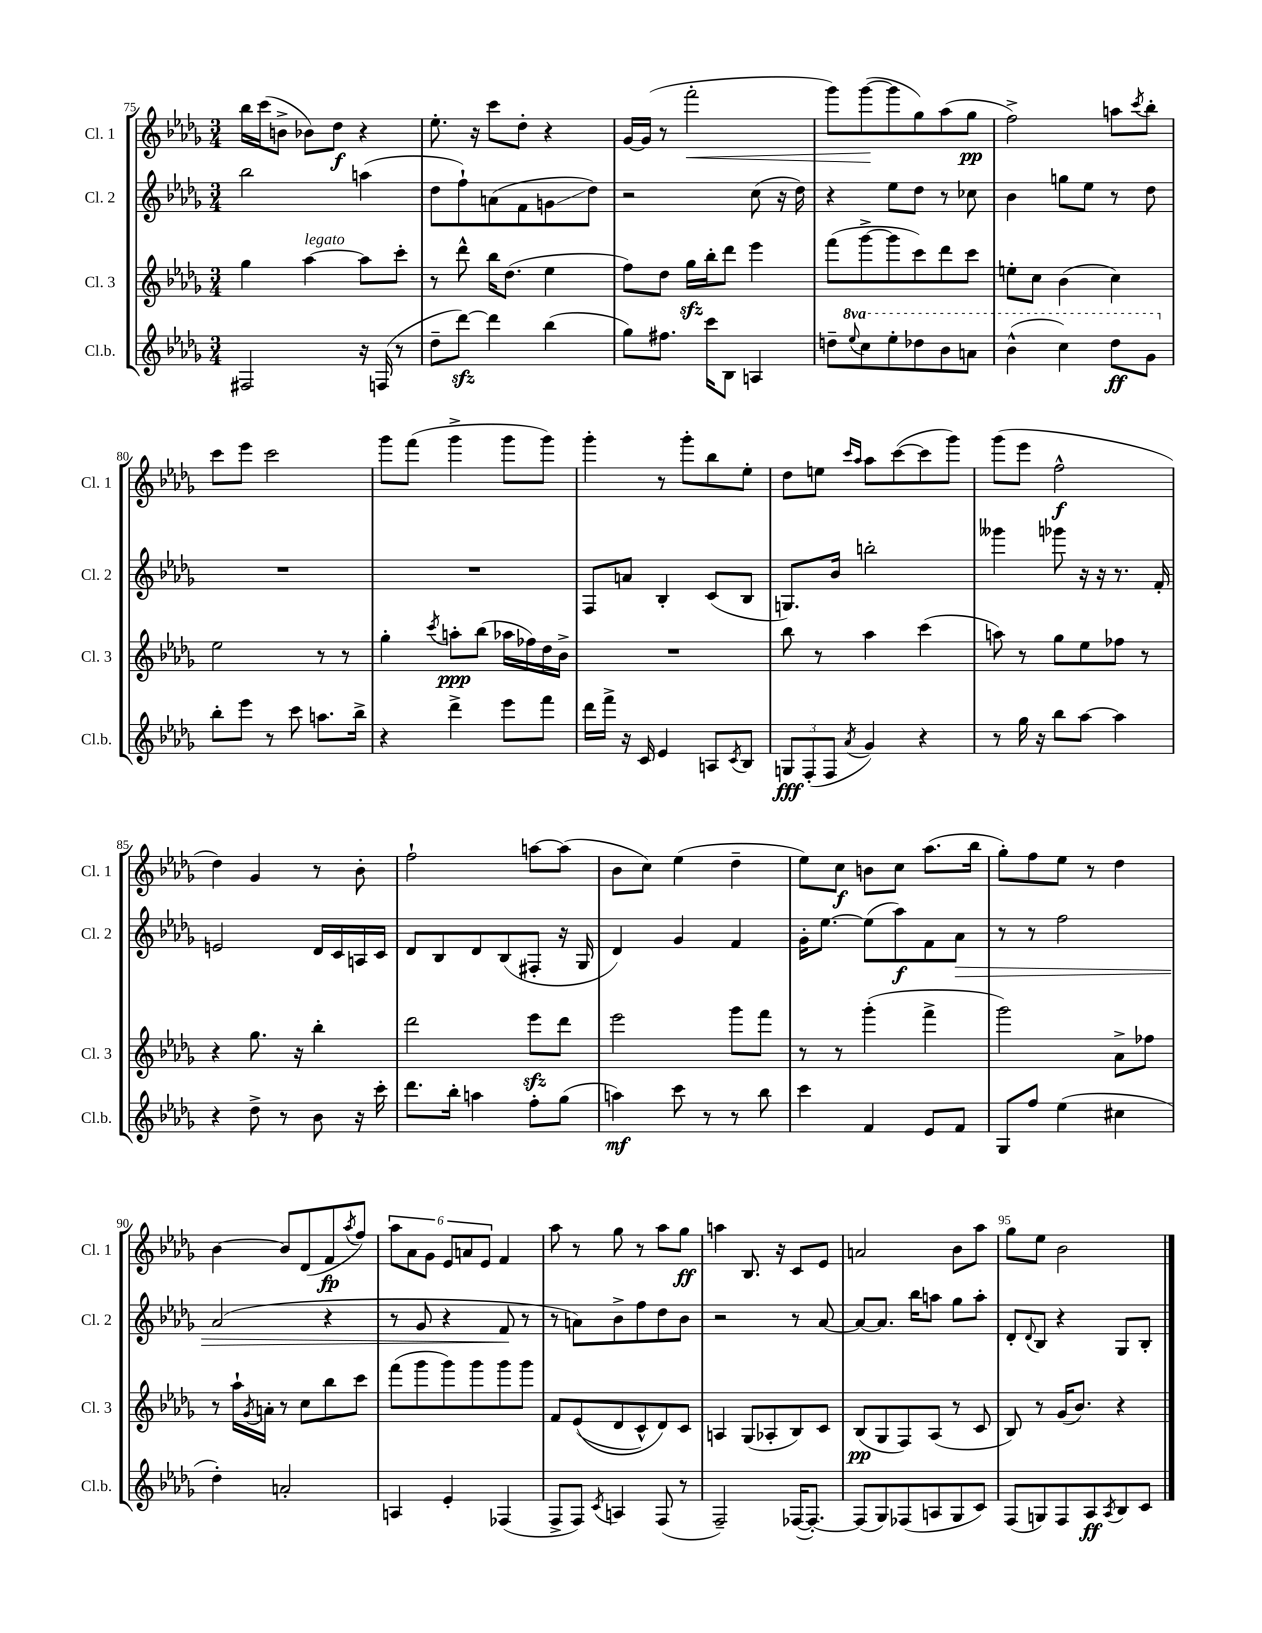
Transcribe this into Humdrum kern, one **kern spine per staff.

**kern	**kern	**kern	**kern
*staff4	*staff3	*staff2	*staff1
*clefG2	*clefG2	*clefG2	*clefG2
*k[b-e-a-d-g-]	*k[b-e-a-d-g-]	*k[b-e-a-d-g-]	*k[b-e-a-d-g-]
*M3/4	*M3/4	*M3/4	*M3/4
2F#/	4gg-\	2bb-\	16bb-\LL
.	.	.	(16ccc\J
.	.	.	8b^\J
.	[4aa-\	.	8b-\L)
.	.	.	8dd-\J
16r	8aa-\]L	(4aa\	4r
(16F/	.	.	.
8r	8ccc'\J	.	.
=	=	=	=
8dd-~\L	8r	8dd-\L	8.ee-'\
[8ddd-\J)	8ddd-^^\	8ff`\)	.
.	.	.	16r
4ddd-\]	16bb-\LK	(8a\	8ccc\L
.	(8.dd-\J	.	.
.	.	8f\	8dd-'\J
(4bb-\	4ee-\	8g\	4r
.	.	8dd-\J)	.
=	=	=	=
8gg-\L)	8ff\L)	2r	[16g-/LL
.	.	.	(16g-/]JJ
8.ff#\J	8dd-\J	.	8r
.	16gg-\LL	.	2fff'\
16ccc\LK	16bb-'\J	.	.
8B-\J	8ddd-\J	.	.
4A/	4eee-\	(8cc\	.
.	.	16r	.
.	.	16dd-\)	.
=	=	=	=
8dd~\L	(8fff\L	4r	8ggg-\L)
8qqeee-/	.	.	.
8ccc\	[8ggg-^\	.	([8ggg-\
8eee-'\	8ggg-\]	8ee-\L	8ggg-\]
8ddd-\	8ccc\)	8dd-\J	8gg-\)
8bb-\	8ddd-\	8r	(8aa-\
8aa\J	8ccc\J	8cc-\	8gg-\J
=	=	=	=
(4bb-^^\	8ee'\L	4b-\	2ff^\)
.	8cc\J	.	.
4ccc\)	(4b-\	8gg\L	.
.	.	8ee-\J	.
8ddd-\L	4cc\)	8r	8aa\L
.	.	.	8qccc/
8gg-\J	.	8dd-\	8bb-'\J
=	=	=	=
8bb-'\L	2ee-\	2.r	8ccc\L
8eee-\J	.	.	8eee-\J
8r	.	.	2ccc\
8ccc\	.	.	.
8.aa\L	8r	.	.
.	8r	.	.
16bb-^\Jk	.	.	.
=	=	=	=
4r	4gg-'\	2.r	8ggg-\L
.	.	.	(8fff\J
.	8qccc/	.	.
4ddd-^\	8aa'\L	.	4ggg-^\
.	(8bb-\J	.	.
8eee-\L	16aa-\LL	.	8ggg-\L
.	16ff-\)	.	.
8fff\J	16dd-\	.	8ggg-\J)
.	16b-^\JJ	.	.
=	=	=	=
16ddd-\LL	2.r	8F/L	4ggg-'\
16fff^\JJ	.	.	.
16r	.	8a/J	.
16c/	.	.	.
4e-/	.	4B-'/	8r
.	.	.	8ggg-'\L
8A/L	.	(8c/L	8bb-\
8qc/	.	.	.
8B-/J	.	8B-/J	8ee-'\J
=	=	=	=
12G/L	8bb-\	8.G/L)	8dd-\L
(12F'/	.	.	.
.	8r	.	8ee\J
12F/J	.	.	.
.	.	16b-/Jk	.
.	.	.	16qqccc/LL
8qa-/	.	.	16qqaa-/JJ
4g-/)	4aa-\	2bb'\	8aa-\L
.	.	.	([8ccc\
4r	(4ccc\	.	8ccc\]
.	.	.	8ggg-\J)
=	=	=	=
8r	8aa\)	4ggg--\	(8ggg-\L
16gg-\	8r	.	8eee-\J
16r	.	.	.
8bb-\L	8gg-\L	8ggg-\	2ff^^\
[8aa-\J	8ee-\	16r	.
.	.	16r	.
4aa-\]	8ff-\J	8.r	.
.	8r	.	.
.	.	16f'/	.
=	=	=	=
4r	4r	2e/	4dd-\)
8dd-^\	8.gg-\	.	4g-/
8r	.	.	.
.	16r	.	.
8b-\	4bb-'\	16d-/LL	8r
.	.	16c/	.
16r	.	16A/	8b-'\
16ccc'\	.	16c/JJ	.
=	=	=	=
8.ddd-\L	2ddd-\	8d-/L	2ff`\
.	.	8B-/	.
16bb-'\Jk	.	.	.
4aa\	.	8d-/	.
.	.	(8B-/	.
8ff'\L	8eee-\L	8F#'/J	[8aa\L
(8gg-\J	8ddd-\J	16r	(8aa\]J
.	.	16G-/	.
=	=	=	=
4aa\)	2eee-\	4d-/)	8b-\L
.	.	.	8cc\J)
8ccc\	.	4g-/	(4ee-\
8r	.	.	.
8r	8ggg-\L	4f/	4dd-~\
8bb-\	8fff\J	.	.
=	=	=	=
4ccc\	8r	16g-'\LK	8ee-\L)
.	.	[8.ee-\J	.
.	8r	.	8cc\J
4f/	(4ggg-'\	(8ee-\]L	8b\L
.	.	8aa-\)	8cc\J
8e-/L	4fff^\	8f\	(8.aa-\L
8f/J	.	8a-\J	.
.	.	.	16bb-\Jk
=	=	=	=
8G-/L	2ggg-\)	8r	8gg-'\L)
8ff/J	.	8r	8ff\
(4ee-\	.	2ff\	8ee-\J
.	.	.	8r
4cc#\	8a-^\L	.	4dd-\
.	8ff-\J	.	.
=	=	=	=
4dd-'\)	8r	(2a-/	[4b-\
.	16aa-`\LL	.	.
.	8qg-/	.	.
.	16a'\JJ	.	.
2a'/	8r	.	8b-/]L
.	8cc\L	.	(8d-/
.	8bb-\	4r	8f/
.	.	.	8qaa-/
.	8ccc\J	.	8ff/J)
=	=	=	=
4A/	(8fff\L	8r	12aa-\L
.	.	.	12a-\
.	8ggg-\	8g-/	.
.	.	.	12g-\J
4e-'/	8ggg-\)	4r	12e-/L
.	.	.	12a/
.	8ggg-\	.	.
.	.	.	12e-/J
(4F-/	8ggg-\	8f/	4f/
.	8ggg-\J	8r	.
=	=	=	=
8F^/L	8f/L	8r	8aa-\
8F/J)	&((8e-/	8a\L)	8r
8qc/	.	.	.
4A/	8d-/	8b-^\	8gg-\
.	8c^^/)	8ff\	8r
(8F/	8d-/&)	8dd-\	8aa-\L
8r	8c/J	8b-\J	8gg-\J
=	=	=	=
2F~/)	4A/	2r	4aa\
.	(8G-/L	.	8.B-/
.	8A-'/	.	.
.	.	.	16r
([16F-/LK	8B-/)	8r	8c/L
8.F-'/_J)	.	.	.
.	8c/J	[8a-/	8e-/J
=	=	=	=
(8F-/]L	(8B-/L	8a-/_L	2a/
8G-/)	8G-/	8.a-/]J	.
(8F-/	8F/)	.	.
.	.	16bb-\LK	.
8A/	(8A-/J	8aa\J	.
8G-/	8r	8gg-\L	8b-\L
8c/J)	8c/	8aa'\J	8aa-\J
=	=	=	=
(8F/L	8B-/)	8d-'/L	8gg-\L
.	.	8qqd-/	.
8G/)	8r	8B-/J	8ee-\J
8F/	(16g-/LK	4r	2b-\
.	8.b-/J)	.	.
8A-/	.	.	.
8qA-/	.	.	.
8B-/	4r	8G-/L	.
8c/J	.	8B-'/J	.
==	==	==	==
*-	*-	*-	*-
